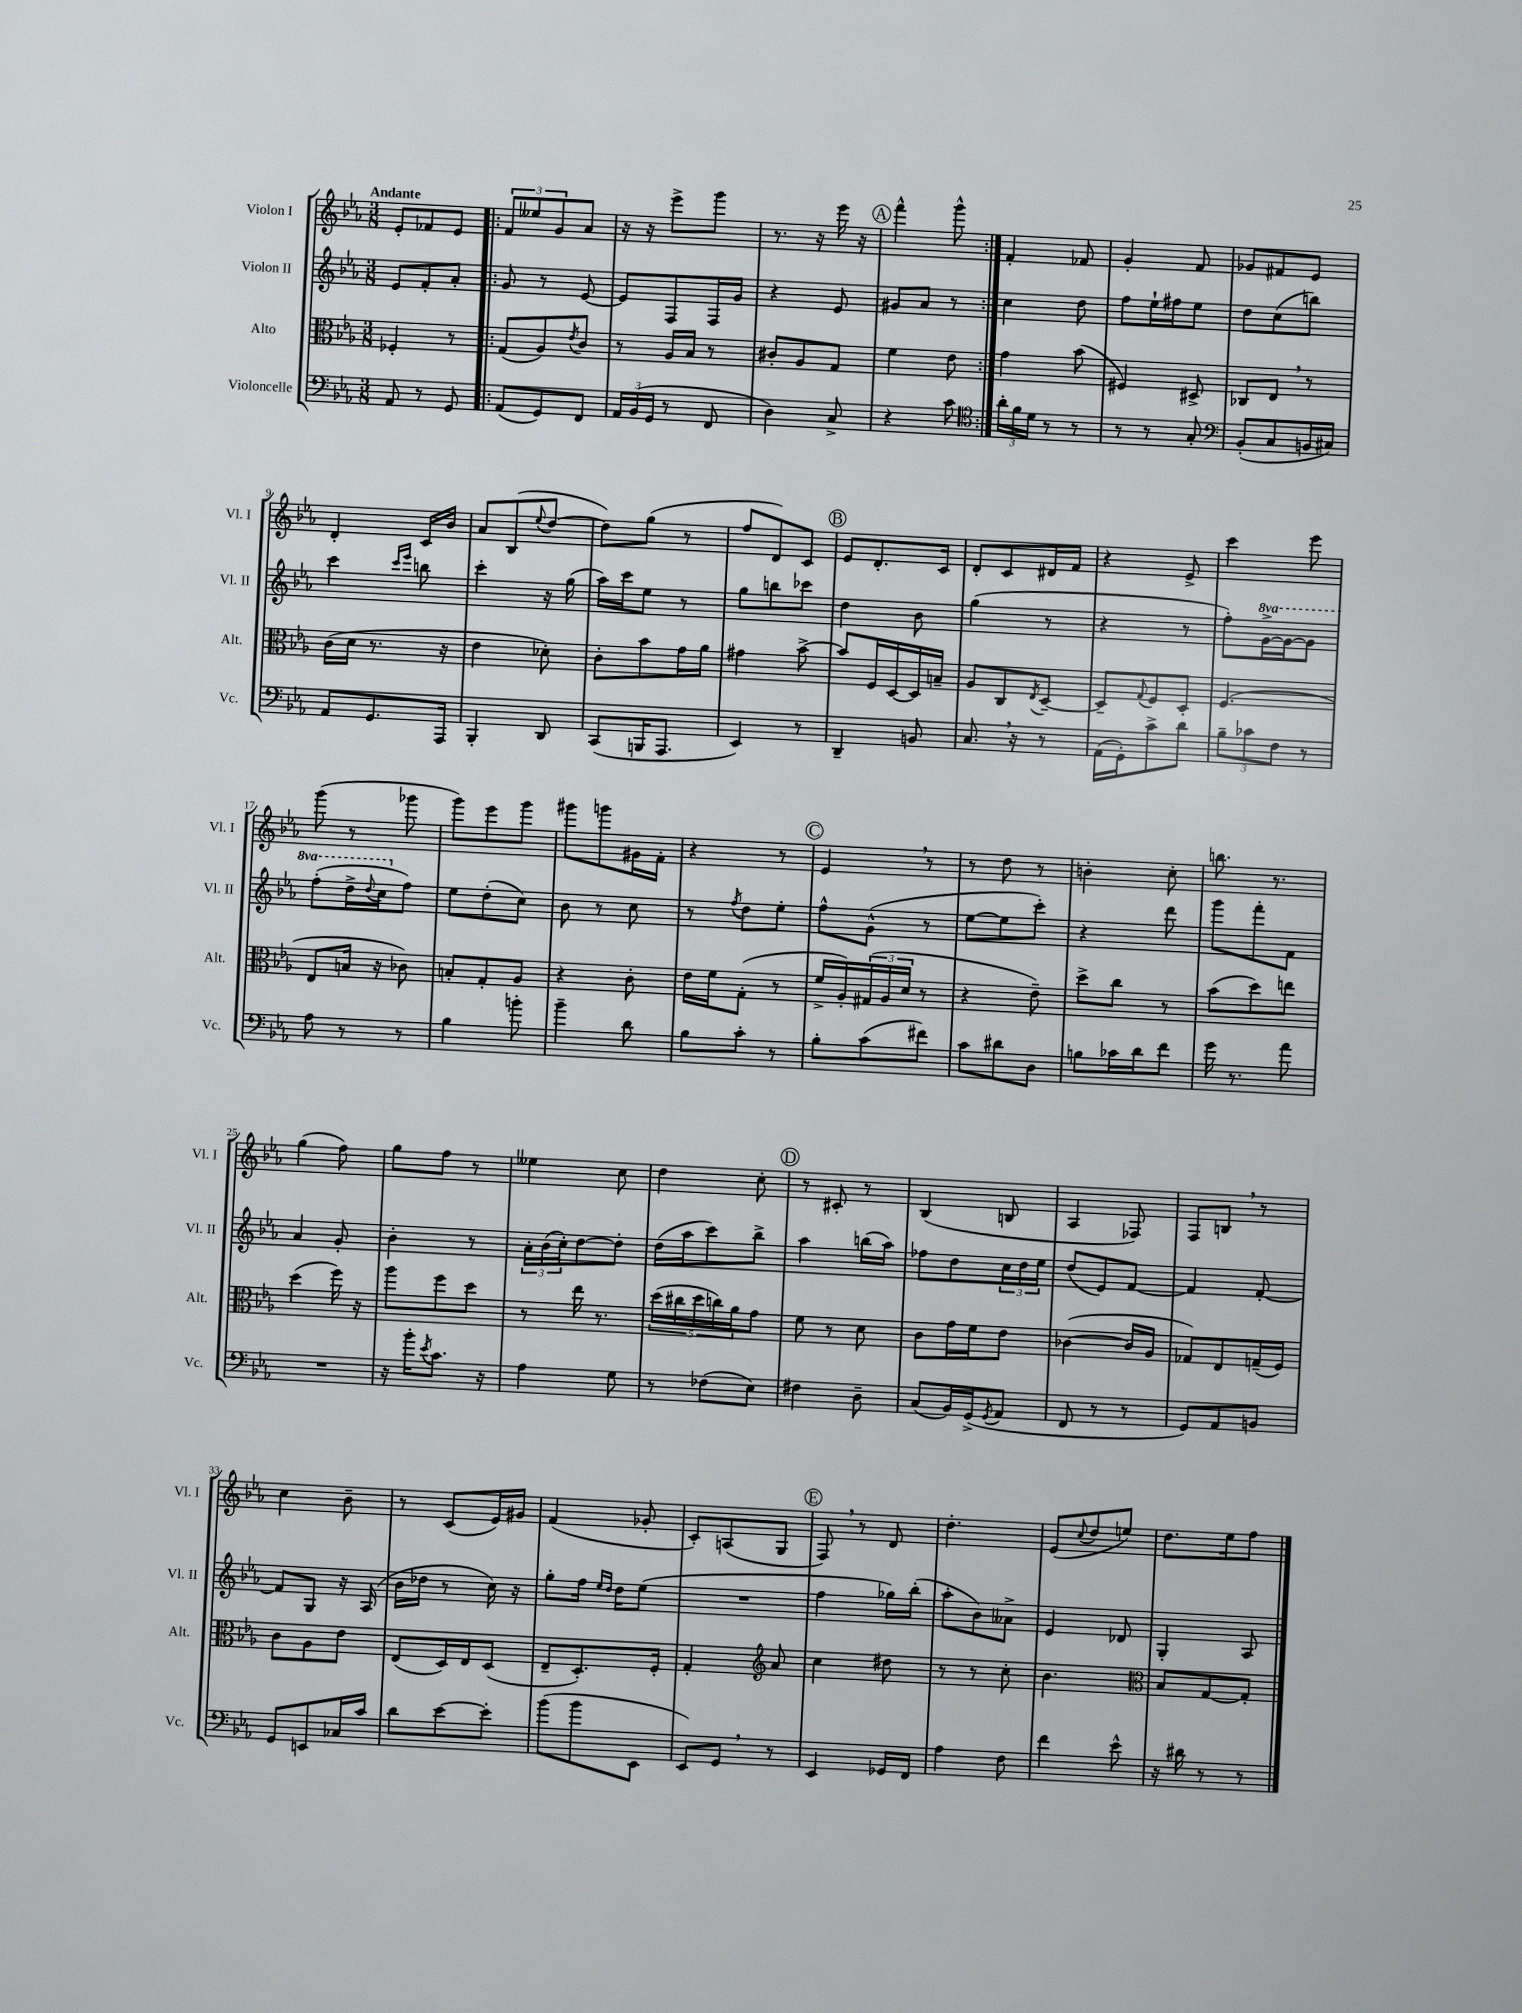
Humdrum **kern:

**kern	**kern	**kern	**kern
*part4	*part3	*part2	*part1
*staff4	*staff3	*staff2	*staff1
*I"Violoncelle	*I"Alto	*I"Violon II	*I"Violon I
*I'Vc.	*I'Alt.	*I'Vl. II	*I'Vl. I
*clefF4	*clefC3	*clefG2	*clefG2
*k[b-e-a-]	*k[b-e-a-]	*k[b-e-a-]	*k[b-e-a-]
*M3/8	*M3/8	*M3/8	*M3/8
=1	=1	=1	=1
!	!	!	!LO:TX:a:B:t=Andante
8AA-/	4F-X'/	8e-/L	8e-'/L
8r	.	8f'/	8f-X/
8GG/	8r	8a-'/J	8e-/J
=2!|:	=2!|:	=2!|:	=2!|:
(8AA-/L	(8G/L	8g/	12f/L
.	.	.	12ee--X/
8GG/)	8A-/)	8r	.
.	.	.	12g/
.	8qe-/	.	.
8FF/J	8c/J	[8e-/	8a-/J
=3	=3	=3	=3
24AA-/LL	8r	8e-/L]	16r
(24BB-/	.	.	.
.	.	.	16r
24GG/JJ	.	.	.
8r	16A-/LL	8F/	8eee-^\L
.	16B-/JJ	.	.
8FF/	8r	16F/L	8ggg\J
.	.	16g/JJ	.
=4	=4	=4	=4
4D\)	8c#X'/L	4r	8.r
.	8A-/	.	.
.	.	.	16r
8C^/	8G/J	8e-/	16eee-\
.	.	.	16r
!!LO:REH:place=s1:t=A
=5	=5	=5	=5
4r	4f\	8g#X/L	4fff^^\
.	.	8a-/J	.
8c\	8e-\	8r	8ggg^^\
=6:|!	=6:|!	=6:|!	=6:|!
*clefC4	*	*	*
24a-'\LL	4g\	4cc\	4f'/
24f\	.	.	.
24d\JJ	.	.	.
8r	.	.	.
8r	(8b-\	8dd\	8f-X/
=7	=7	=7	=7
8r	4F#X/)	8ff\L	4g'/
8r	.	16ee-`\L	.
.	.	16ff#X\J	.
8G'/	8D#X^/	8ee-\J	8f/
=8	=8	=8	=8
*clefF4	*	*	*
(8BB-'/L	8C-X/L	8dd\L	8g-X/L
8C/	8E-,/J	(8cc\	8f#X/
16BBn/L	8r	8bbn\J)	8e-/J
16C#X/JJ)	.	.	.
!!LO:LB:g=z
=9	=9	=9	=9
8AA-/L	(16c\LL	4ccc\	4d'/
.	16d\JJ	.	.
8.GG/	8.r	.	.
.	.	16qqccc/LL	.
.	.	16qqeee-/JJ	.
.	.	8bbn\	16c/LL
16AAA-/Jk	16r	.	16b-/JJ
=10	=10	=10	=10
4BBB-'/	4e-\	4ccc'\	8a-/L
.	.	.	(8B-/
.	.	.	8qqee-/
8DD/	8d-X'\)	16r	[8dd/J
.	.	(16gg\	.
=11	=11	=11	=11
(8CC/L	8c'\L	16aa-\LL)	8dd\L])
.	.	16ccc\J	.
16BBBn/K	8b-\	8ee-\J	(8gg\J
8.AAA-/J	.	.	.
.	16g\L	8r	8r
.	16a-\JJ	.	.
=12	=12	=12	=12
4EE-/)	4g#X\	8gg\L	8ff/L
.	.	8bbn\	8d/)
8r	[8b-^\	8ccc-X\J	8c/J
!!LO:REH:place=s1:t=B
=13	=13	=13	=13
4DD~/	8b-/L]	4dd\	8e-/L
.	16F/L	.	8.d'/
.	[16D/	.	.
8BBn/	16D/]	8b-\	.
.	16Bn~/JJ	.	16c/Jk
=14	=14	=14	=14
8.C,/	8A-/L	(4gg\	8d'/L
.	8C/	.	8c/
16r	.	.	.
.	8qE-/	.	.
8r	[8D~/J	8r	16d#X/L
.	.	.	16f/JJ
=15	=15	=15	=15
(16AA-\LL	8D~/L]	4r	4r
16GG'\J)	.	.	.
.	8qqG/	.	.
8c^\	8F/	.	.
8d\J	8D'/J	8r	8e-^/
=16	=16	=16	=16
12B-~\L	(4.F/	8ff'\L)	4ccc\
12c-X\	.	.	.
*	*	*8va	*
.	.	[16gg^\L	.
12F\J	.	.	.
.	.	16gg\J_	.
8r	.	8gg\J]	8eee-\
!!LO:LB:g=z
=17	=17	=17	=17
8A-\	8E-/L	(8fff'\L	(8ggg\
8r	16Bn/Jk	16ddd^\L	8r
.	.	8qqddd/	.
.	16r	16ccc\J	.
*	*	*X8va	*
8r	8c-X\)	8ff\J)	8ggg-X\
=18	=18	=18	=18
4B-\	8Bn'/L	8ee-\L	8ggg\L)
.	8G'/	(8dd'\	8eee-\
8bn'\	8A-/J	8cc\J)	8ggg\J
=19	=19	=19	=19
4b-~\	4r	8b-\	8ggg#X\L
.	.	8r	8gggn\
8d\	8c'\	8cc\	16g#X\L
.	.	.	16f'\JJ
=20	=20	=20	=20
8B-\L	16e-\LL	8r	4r
.	16f\J	.	.
.	.	8qff/	.
8c'\J	(8G'\J	8dd\L	.
8r	8r	8ee-'\J	8r
!!LO:REH:place=s1:t=C
=21	=21	=21	=21
8B-'\L	16f^/LL	8ff^^\L	4e-,/
.	16A-'/)	.	.
(8c\	(24G#X/	(8g^^\J	.
.	24A-/	.	.
.	24d/JJ	.	.
8f#X\J)	8r	8r	8r
=22	=22	=22	=22
8c\L	4r	[8ee-\L	8r
8d#X\	.	8ee-\]	8dd\
8D\J	8e-~\)	8ccc'\J)	8r
=23	=23	=23	=23
8Bn\L	8dd^\L	4r	4bn'\
16c-X\L	8cc\J	.	.
16d\J	.	.	.
8f\J	8r	8ddd\	8cc'\
=24	=24	=24	=24
16g\	(8b-\L	8ggg\L	8.bbn\
8.r	.	.	.
.	8dd\)	8fff'\	.
.	.	.	8.r
8a-\	8een\J	8f\J	.
!!LO:LB:g=z
=25	=25	=25	=25
4.r	(4dd\	4a-/	(4gg\
.	16ff\)	8g'/	8ff\)
.	16r	.	.
=26	=26	=26	=26
16r	8aa-\L	4b-'\	8gg\L
16b-'\KL	.	.	.
8qe-/	.	.	.
8.c\J	8ff\	.	8ff\J
.	8dd\J	8r	8r
16r	.	.	.
=27	=27	=27	=27
4A-\	8r	24a-'\LL	4ee--X\
.	.	(24b-\	.
.	.	24cc'\J)	.
.	16ee-\	[8dd\	.
.	8.r	.	.
8G\	.	8dd'\J]	8cc\
=28	=28	=28	=28
8r	(20dd\LL	(16dd\LL	4dd\
.	20cc#X\	.	.
.	.	16aa-\J	.
.	20dd\	.	.
(8F-X\L	.	8ccc\)	.
.	20ccn\)	.	.
.	20a-\J	.	.
8E-\J)	8g\J	8bb-^\J	8cc'\
!!LO:REH:place=s1:t=D
=29	=29	=29	=29
4F#X\	8f\	4aa-\	8r
.	8r	.	8c#X'/
8D~\	8d\	(16bbn\LL	8r
.	.	16aa-\JJ)	.
=30	=30	=30	=30
(8C/L	8c\L	8ff-X\L	(4B-/
16BB-/L)	16g\L	8dd\	.
(16GG^/J	16f\J	.	.
8qGG/	.	.	.
8AA-/J	8e-\J	24cc\L	8Bn/
.	.	24dd\	.
.	.	24ee-\JJ	.
=31	=31	=31	=31
8FF/	([4c-X\	(8dd/L	4A-/
8r	.	8e-/)	.
8r	16c-/LL]	[8f/J	8F-X/)
.	16A-/JJ	.	.
=32	=32	=32	=32
8GG/L)	8G-X/L)	4f/]	8F/L
8AA-/	8E-/	.	8Bn,/J
8BBn/J	(16Gn~/L	[8f'/	8r
.	16F/JJ)	.	.
!!LO:LB:g=z
=33	=33	=33	=33
8GG/L	8c\L	8f/L]	4cc\
8EEn/	8A-\	8G/J	.
16C-X/L	8e-\J	16r	8b-~\
16c/JJ	.	(16A-/	.
=34	=34	=34	=34
8d\L	(8E-/L	16b-\LL	8r
.	.	16dd-X\JJ	.
[8e-\	16D/L)	8r	(8c/L
.	16E-/J	.	.
8e-'\J]	(8D/J	16cc\)	16e-/L)
.	.	16r	16g#X/JJ
=35	=35	=35	=35
(8b-\L	8E-~/L	8gg'\L	(4f/
8b-\	8.D'/)	16ff\Jk	.
.	.	16qqee-/LL	.
.	.	16qqdd/JJ	.
.	.	16dd\KL	.
8EE-\J	.	(8ee-\J	8g-X'/
.	16F'/Jk	.	.
=36	=36	=36	=36
8EE-/L)	4G'/	4.r	8c'/L)
8GG,/J	.	.	(8An/
*	*clefG2	*	*
8r	8a-/	.	8G/J
!!LO:REH:place=s1:t=E
=37	=37	=37	=37
4EE-/	4cc\	4ff\	8F,/)
.	.	.	8r
16GG-X/LL	8dd#X\	16gg-X\LL)	8d/
16FF/JJ	.	(16bb-'\JJ	.
=38	=38	=38	=38
4A-\	8r	8aa-'\L	4.dd'\
.	8r	8b-\)	.
8F\	8cc'\	8a--X^\J	.
=39	=39	=39	=39
4f\	4.b-\	4e-/	(8e-/L
.	.	.	8qqcc/
.	.	.	8dd/
8e-^^\	.	8d-X/	8een/J)
=40	=40	=40	=40
*	*clefC3	*	*
16r	8B-/L	4G'/	8.dd\L
16d#X\	.	.	.
8r	[8G/	.	.
.	.	.	16ee-\k
8r	8G'/J]	8A-/	8ff\J
==	==	==	==
*-	*-	*-	*-
